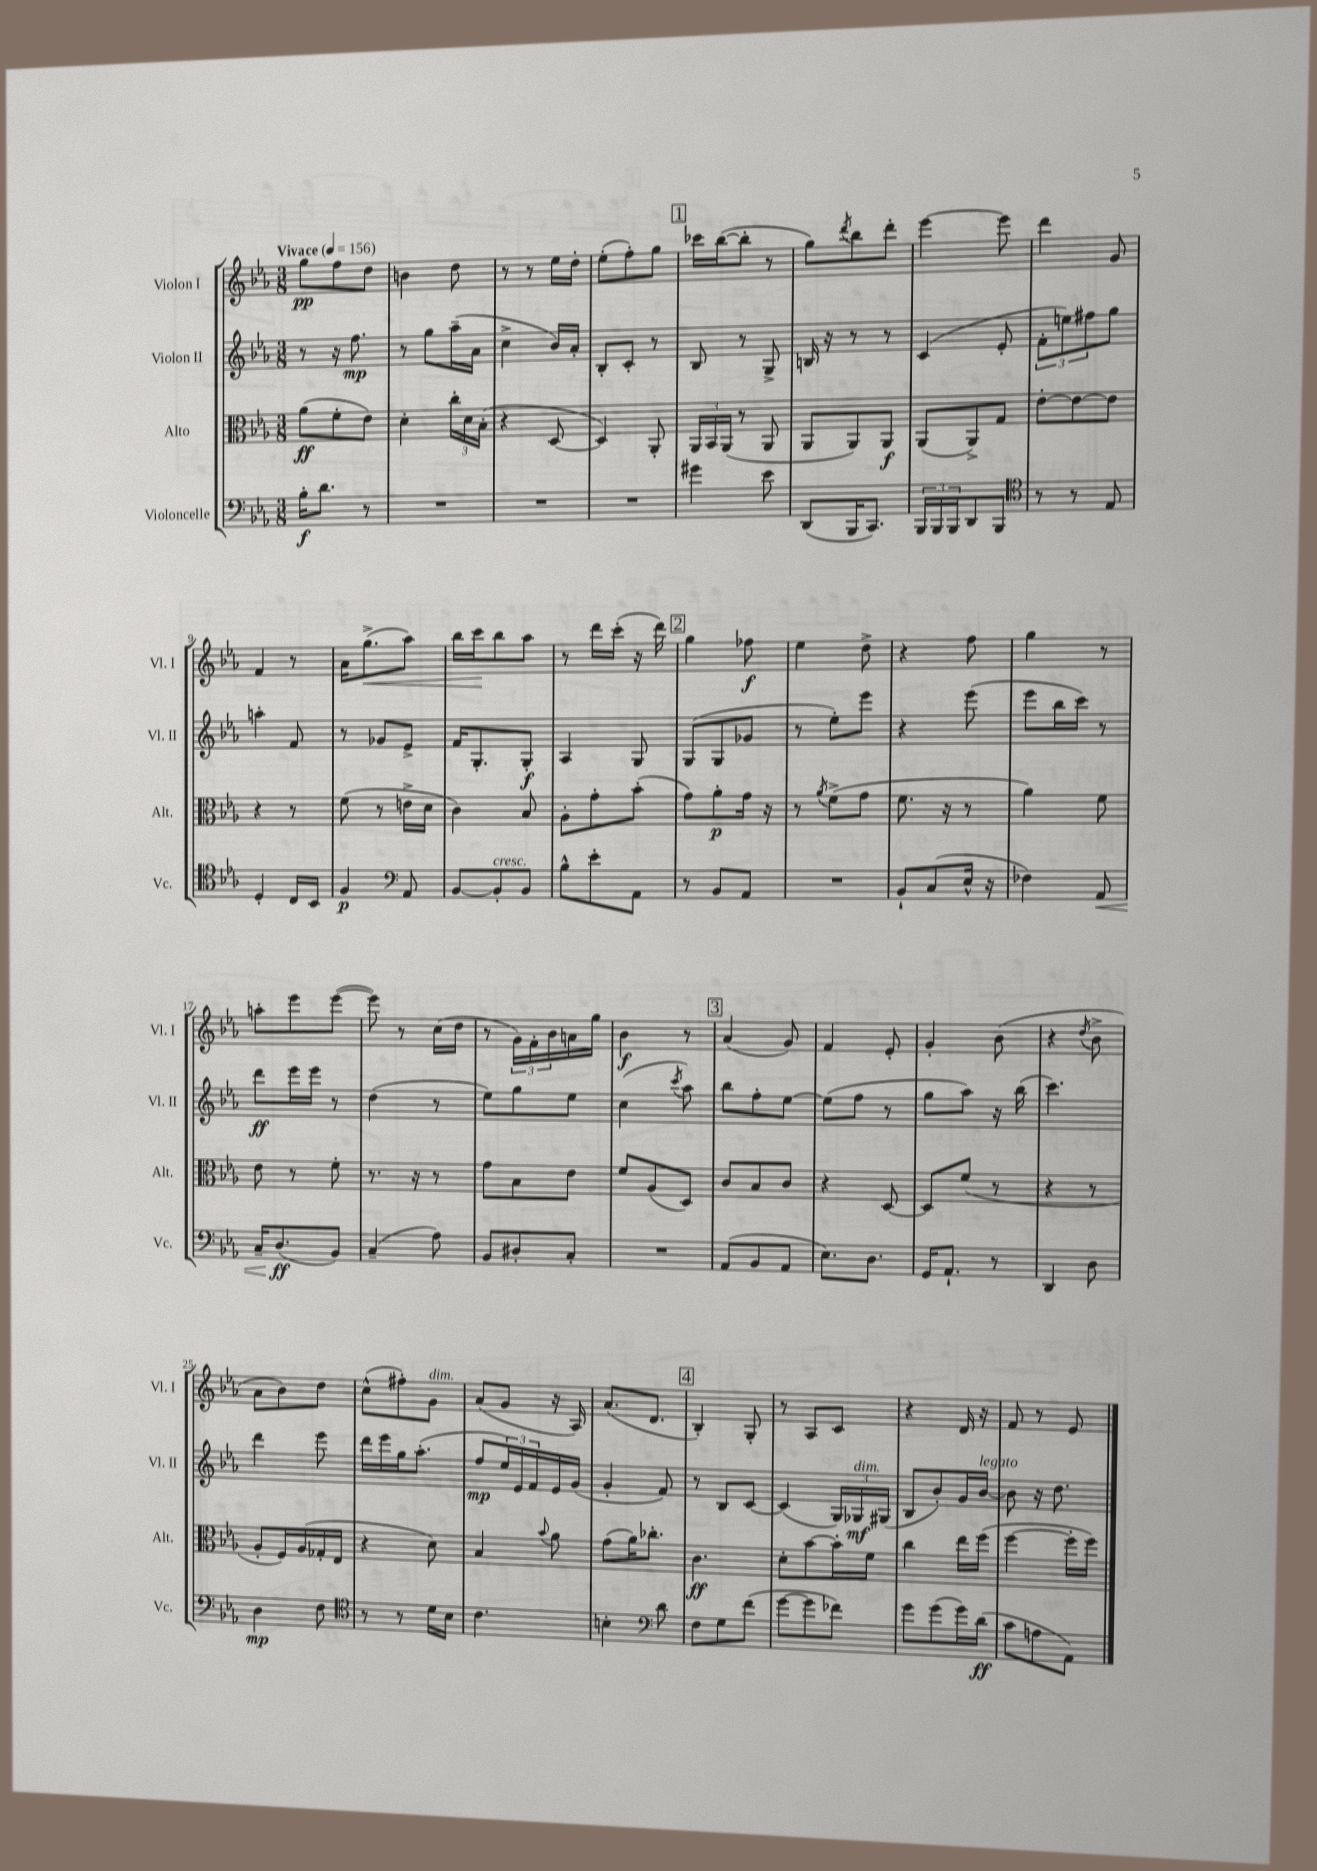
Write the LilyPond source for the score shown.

<<
\new StaffGroup <<
\new Staff = "s0" \with { instrumentName = "Violon I" shortInstrumentName = "Vl. I" } {
    \clef treble \key ees \major \numericTimeSignature \time 3/8 \tempo "Vivace" 4 = 156
    g''8\pp f''8 d''8 |
    b'4 d''8 |
    r8 r8 ees''16 d''16-. |
    ees''8-.( f''8-.) g''8 |
    \mark \markup { \box "1" } ces'''16 bes''16~( bes''8-. r8 |
    g''8) \acciaccatura { d'''8 } bes''8 d'''8-. |
    ees'''4~ ees'''8 |
    d'''4 g'8 |
    f'4 r8 |
    aes'16 g''8.->\<( aes''8) |
    bes''16 c'''16\! bes''8 aes''8 |
    r8 d'''16 c'''16-.( r16 d'''16) |
    \mark \markup { \box "2" } g''4 fes''8\f |
    ees''4 d''8-> |
    r4 f''8 |
    g''4 r8 |
    a''8-. ees'''8 ees'''8~( |
    ees'''8) r8 c''16( d''16 |
    r8 \tuplet 3/2 { g'16) f'16-. bes'16 } a'16 g''16 |
    bes'4\f r8 |
    \mark \markup { \box "3" } aes'4( g'8) |
    f'4 ees'8-. |
    g'4-. bes'8( |
    r4 \acciaccatura { d''8 } bes'8-> |
    aes'8 bes'8) d''8 |
    c''8-^( fis''8-.) g'8^\markup { \italic "dim." } |
    aes'8( g'8 r16 aes16) |
    aes'8.( d'8. |
    \mark \markup { \box "4" } bes4-.) g8-. |
    r8 aes8 c'8 |
    r4 d'16 r16 |
    f'8 r8 ees'8 \bar "|." |
}
\new Staff = "s1" \with { instrumentName = "Violon II" shortInstrumentName = "Vl. II" } {
    \clef treble \key ees \major \numericTimeSignature \time 3/8
    r8 r16 f''8.\mp |
    r8 g''8 aes''16--( aes'16 |
    c''4-> bes'16) aes'16-. |
    bes8-. c'8-. r8 |
    \mark \markup { \box "1" } bes8 r8 g8-> |
    b16 r16 r8 r8 |
    c'4( ees'8-. |
    \tuplet 3/2 { f'8-. e''8) fis''8 } g''8 |
    a''4-. f'8 |
    r8 ges'8 ees'8-> |
    f'16 g8.-. g8-.\f |
    aes4 g8 |
    \mark \markup { \box "2" } g8( g8 ges'8 |
    r8 ees''8-.) ees'''8 |
    r4 ees'''8( |
    ees'''8 bes''16 c'''16) r8 |
    d'''8\ff ees'''16 ees'''16 r8 |
    d''4( r8 |
    ees''8) g''8 ees''8 |
    c''4( \acciaccatura { c'''8 } aes''8) |
    \mark \markup { \box "3" } bes''8 f''8-. ees''8~ |
    ees''8( f''8 r8 |
    g''8 aes''8) r16 bes''16( |
    c'''4.) |
    d'''4 ees'''8 |
    d'''16 ees'''16 g''16 aes''8.-.( |
    f''8\mp \tuplet 3/2 { ees''16) ees'16 f'16 } ees'16 g'16( |
    g'4-. f'8) |
    \mark \markup { \box "4" } r8 bes8 c'8~ |
    c'4( \tuplet 3/2 { g16) ges16\mf^\markup { \italic "dim." } gis16( } |
    bes8 bes'8-.) g'16 bes'16~^\markup { \italic "legato" } |
    bes'8 r16 d''8. \bar "|." |
}
\new Staff = "s2" \with { instrumentName = "Alto" shortInstrumentName = "Alt." } {
    \clef alto \key ees \major \numericTimeSignature \time 3/8
    aes'8\ff( f'8-. ees'8) |
    d'4-. \tuplet 3/2 { c''16-. d'16 bes16-.( } |
    r4 d8~ |
    d4) aes,8-. |
    \mark \markup { \box "1" } \tuplet 3/2 { aes,16 bes,16 aes,16( } r8 aes,8 |
    aes,8 aes,8) aes,8\f |
    aes,8( aes,8->) g8 |
    ees'8~-. ees'8~ ees'8 |
    r4 r8 |
    f'8( r8 e'16-> d'16 |
    c'4) bes8 |
    aes8-. g'8-. bes'8-.( |
    \mark \markup { \box "2" } g'8) aes'8-.\p g'16 r16 |
    r8 \acciaccatura { aes'8 } f'8->( g'8 |
    f'8. r16 r8 |
    aes'4) f'8 |
    ees'8 r8 f'8-. |
    r8. r16 r8 |
    g'8 bes8 ees'8 |
    f'8 aes8( d8) |
    \mark \markup { \box "3" } c'8 bes8 c'8 |
    r4 d8~ |
    d8 f'8( r8 |
    r4 r8 |
    aes8-. f16) aes16( ges16-. ees16 |
    r4 d'8) |
    bes4 \appoggiatura { bes'8 } aes'8 |
    g'8( aes'16) ces''8.-. |
    \mark \markup { \box "4" } c'4.\ff |
    d'8-. bes'8~ bes'16-. f'16 |
    c''4 ees''16 f''16( |
    f''4~ f''16-. f''16) \bar "|." |
}
\new Staff = "s3" \with { instrumentName = "Violoncelle" shortInstrumentName = "Vc." } {
    \clef bass \key ees \major \numericTimeSignature \time 3/8
    bes16-.\f d'8. r8 |
    R4. |
    R4. |
    R4. |
    \mark \markup { \box "1" } gis'4 ees'8 |
    d,8( bes,,16 c,8.) |
    \tuplet 3/2 { bes,,16 bes,,16 bes,,16 } d,8 bes,,8 |
    \clef tenor r8 r8 ees8 |
    d4-. c16 bes,16 |
    f4\p \clef bass aes,8 |
    bes,8~ bes,8-.^\markup { \italic "cresc." } bes,8 |
    bes8-^ ees'8-. aes,8 |
    \mark \markup { \box "2" } r8 bes,8 aes,8 |
    R4. |
    bes,8-! c8( ees16-^ r16 |
    fes4) aes,8\< |
    c16-- d8.\ff\!( bes,8) |
    c4--( aes8) |
    bes,8 dis8-. c8-. |
    R4. |
    \mark \markup { \box "3" } aes,8( bes,8 aes,8 |
    ees8.) d8. |
    g,16 aes,8.-! r8 |
    d,4 d8 |
    d4\mp f8 |
    \clef tenor r8 r8 d'16 bes16 |
    c'4. |
    b4-. \clef bass d'8 |
    \mark \markup { \box "4" } f8 g8 f'8( |
    g'8~ g'8 fes'8) |
    g'8 g'8( g'16) d'16\ff( |
    c'8 a8 aes,8) \bar "|." |
}
>>
>>
